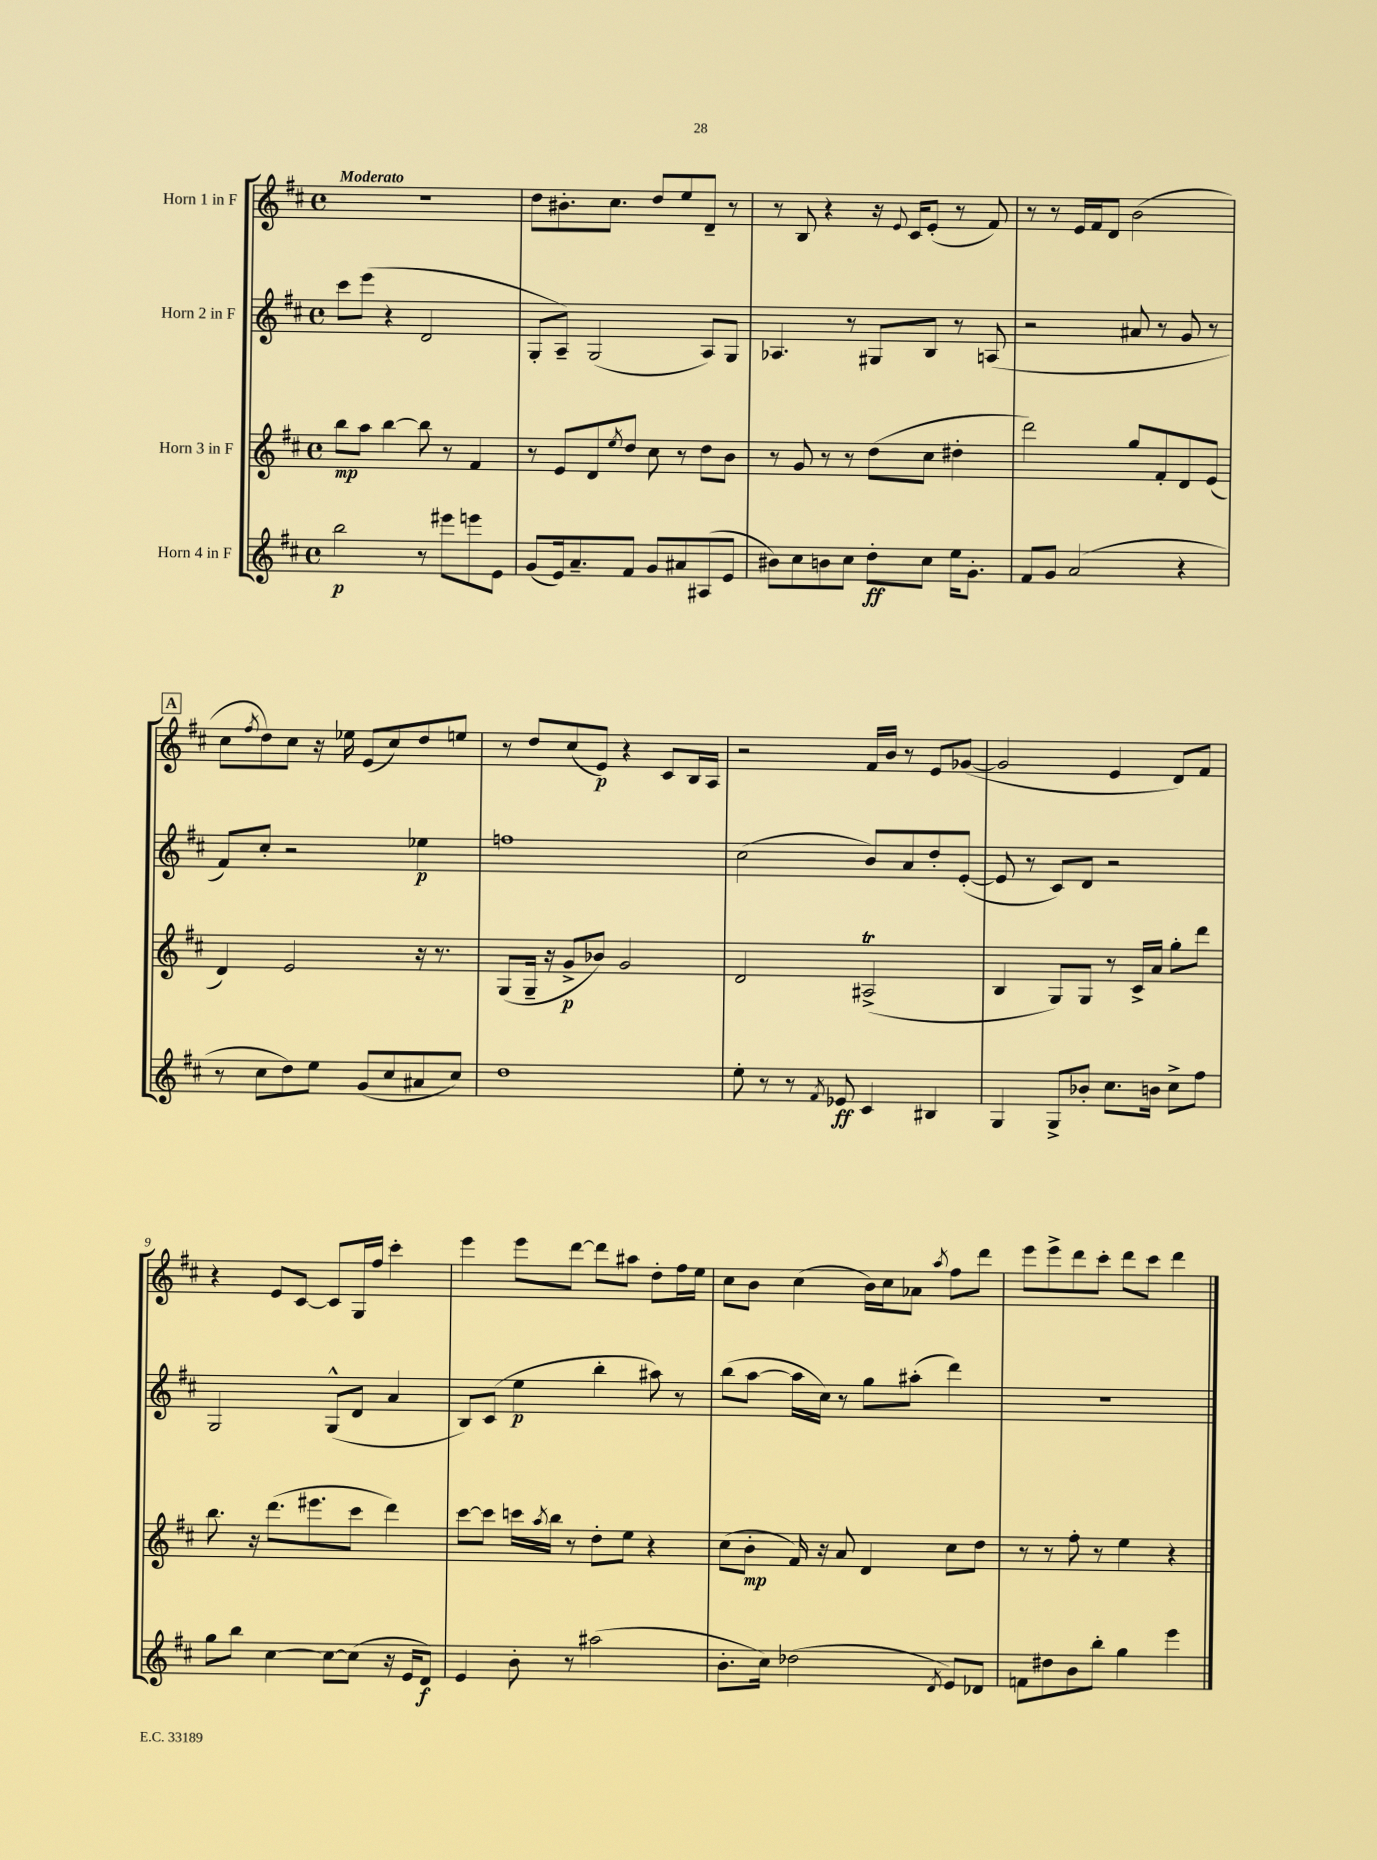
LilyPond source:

<<
\new StaffGroup <<
\new Staff = "s0" \with { instrumentName = "Horn 1 in F" } {
    \clef treble \key d \major \defaultTimeSignature \time 4/4 \tempo "Moderato"
    r1 |
    d''8 bis'8.-. cis''8. d''8 e''8 d'8-- r8 |
    r8 b8 r4 r16 \appoggiatura { e'8 } cis'16 e'8-.( r8 fis'8) |
    r8 r8 e'16 fis'16 d'8 b'2( |
    \mark \markup { \box "A" } cis''8 \acciaccatura { fis''8 } d''8) cis''8 r16 ees''16 e'8( cis''8) d''8 e''8 |
    r8 d''8 cis''8( e'8\p) r4 cis'8 b16 a16 |
    r2 fis'16 b'16 r8 e'8 ges'8~( |
    ges'2 e'4 d'8) fis'8 |
    r4 e'8 cis'8~ cis'8 g16 fis''16 cis'''4-. |
    e'''4 e'''8 d'''8~ d'''8 ais''8 d''8-. fis''16 e''16 |
    cis''8 b'8 cis''4( b'16) cis''16 aes'8 \acciaccatura { a''8 } fis''8 d'''8 |
    e'''8 e'''8-> d'''8 cis'''8-. d'''8 cis'''8 d'''4 \bar "|." |
}
\new Staff = "s1" \with { instrumentName = "Horn 2 in F" } {
    \clef treble \key d \major \defaultTimeSignature \time 4/4
    cis'''8 e'''8( r4 d'2 |
    g8-. a8--) g2( a8) g8 |
    aes4. r8 gis8 b8 r8 a8( |
    r2 ais'8 r8 g'8 r8 |
    \mark \markup { \box "A" } fis'8) cis''8-. r2 ees''4\p |
    f''1 |
    cis''2( b'8) a'8 d''8-. e'8~-.( |
    e'8 r8 cis'8) d'8 r2 |
    g2 g8-^( d'8 a'4 |
    b8) cis'8( e''4\p b''4-. ais''8) r8 |
    b''8( a''8~ a''16 cis''16) r8 g''8 ais''8-.( d'''4) |
    R1 \bar "|." |
}
\new Staff = "s2" \with { instrumentName = "Horn 3 in F" } {
    \clef treble \key d \major \defaultTimeSignature \time 4/4
    b''8\mp a''8 b''4~ b''8 r8 fis'4 |
    r8 e'8 d'8 \acciaccatura { e''8 } d''8 cis''8 r8 d''8 b'8 |
    r8 g'8 r8 r8 d''8( cis''8 dis''4-. |
    d'''2) g''8 fis'8-. d'8 e'8( |
    \mark \markup { \box "A" } d'4) e'2 r16 r8. |
    g8( g16-- r16 g'8->\p bes'8) g'2 |
    d'2 ais2->\trill( |
    b4 g8) g8 r8 cis'16-> a'16 g''8-. d'''8 |
    b''8. r16 d'''8.( eis'''8. cis'''8 d'''4) |
    cis'''8~ cis'''8 c'''16 \acciaccatura { a''8 } b''16 r8 d''8-. e''8 r4 |
    cis''8( b'8-.\mp fis'16) r16 a'8 d'4 cis''8 d''8 |
    r8 r8 fis''8-. r8 e''4 r4 \bar "|." |
}
\new Staff = "s3" \with { instrumentName = "Horn 4 in F" } {
    \clef treble \key d \major \defaultTimeSignature \time 4/4
    b''2\p r8 eis'''8 e'''8 e'8 |
    g'8( e'16) a'8.-- fis'8 g'8 ais'8 ais8( e'8 |
    bis'8) cis''8 b'8 cis''8 d''8-.\ff cis''8 e''16 g'8.-. |
    fis'8 g'8 a'2( r4 |
    \mark \markup { \box "A" } r8 cis''8 d''8) e''8 g'8( cis''8 ais'8 cis''8) |
    d''1 |
    e''8-. r8 r8 \acciaccatura { fis'8 } ees'8\ff cis'4 bis4 |
    g4 g8-> bes'8-. cis''8. b'16 cis''8-> fis''8 |
    g''8 b''8 cis''4~ cis''8~ cis''8( r16 e'16 d'8\f) |
    e'4 b'8-. r8 ais''2( |
    b'8.-. cis''16) des''2( \acciaccatura { d'8 } e'8) des'8 |
    f'8 dis''8 b'8 b''8-. g''4 e'''4 \bar "|." |
}
>>
>>
